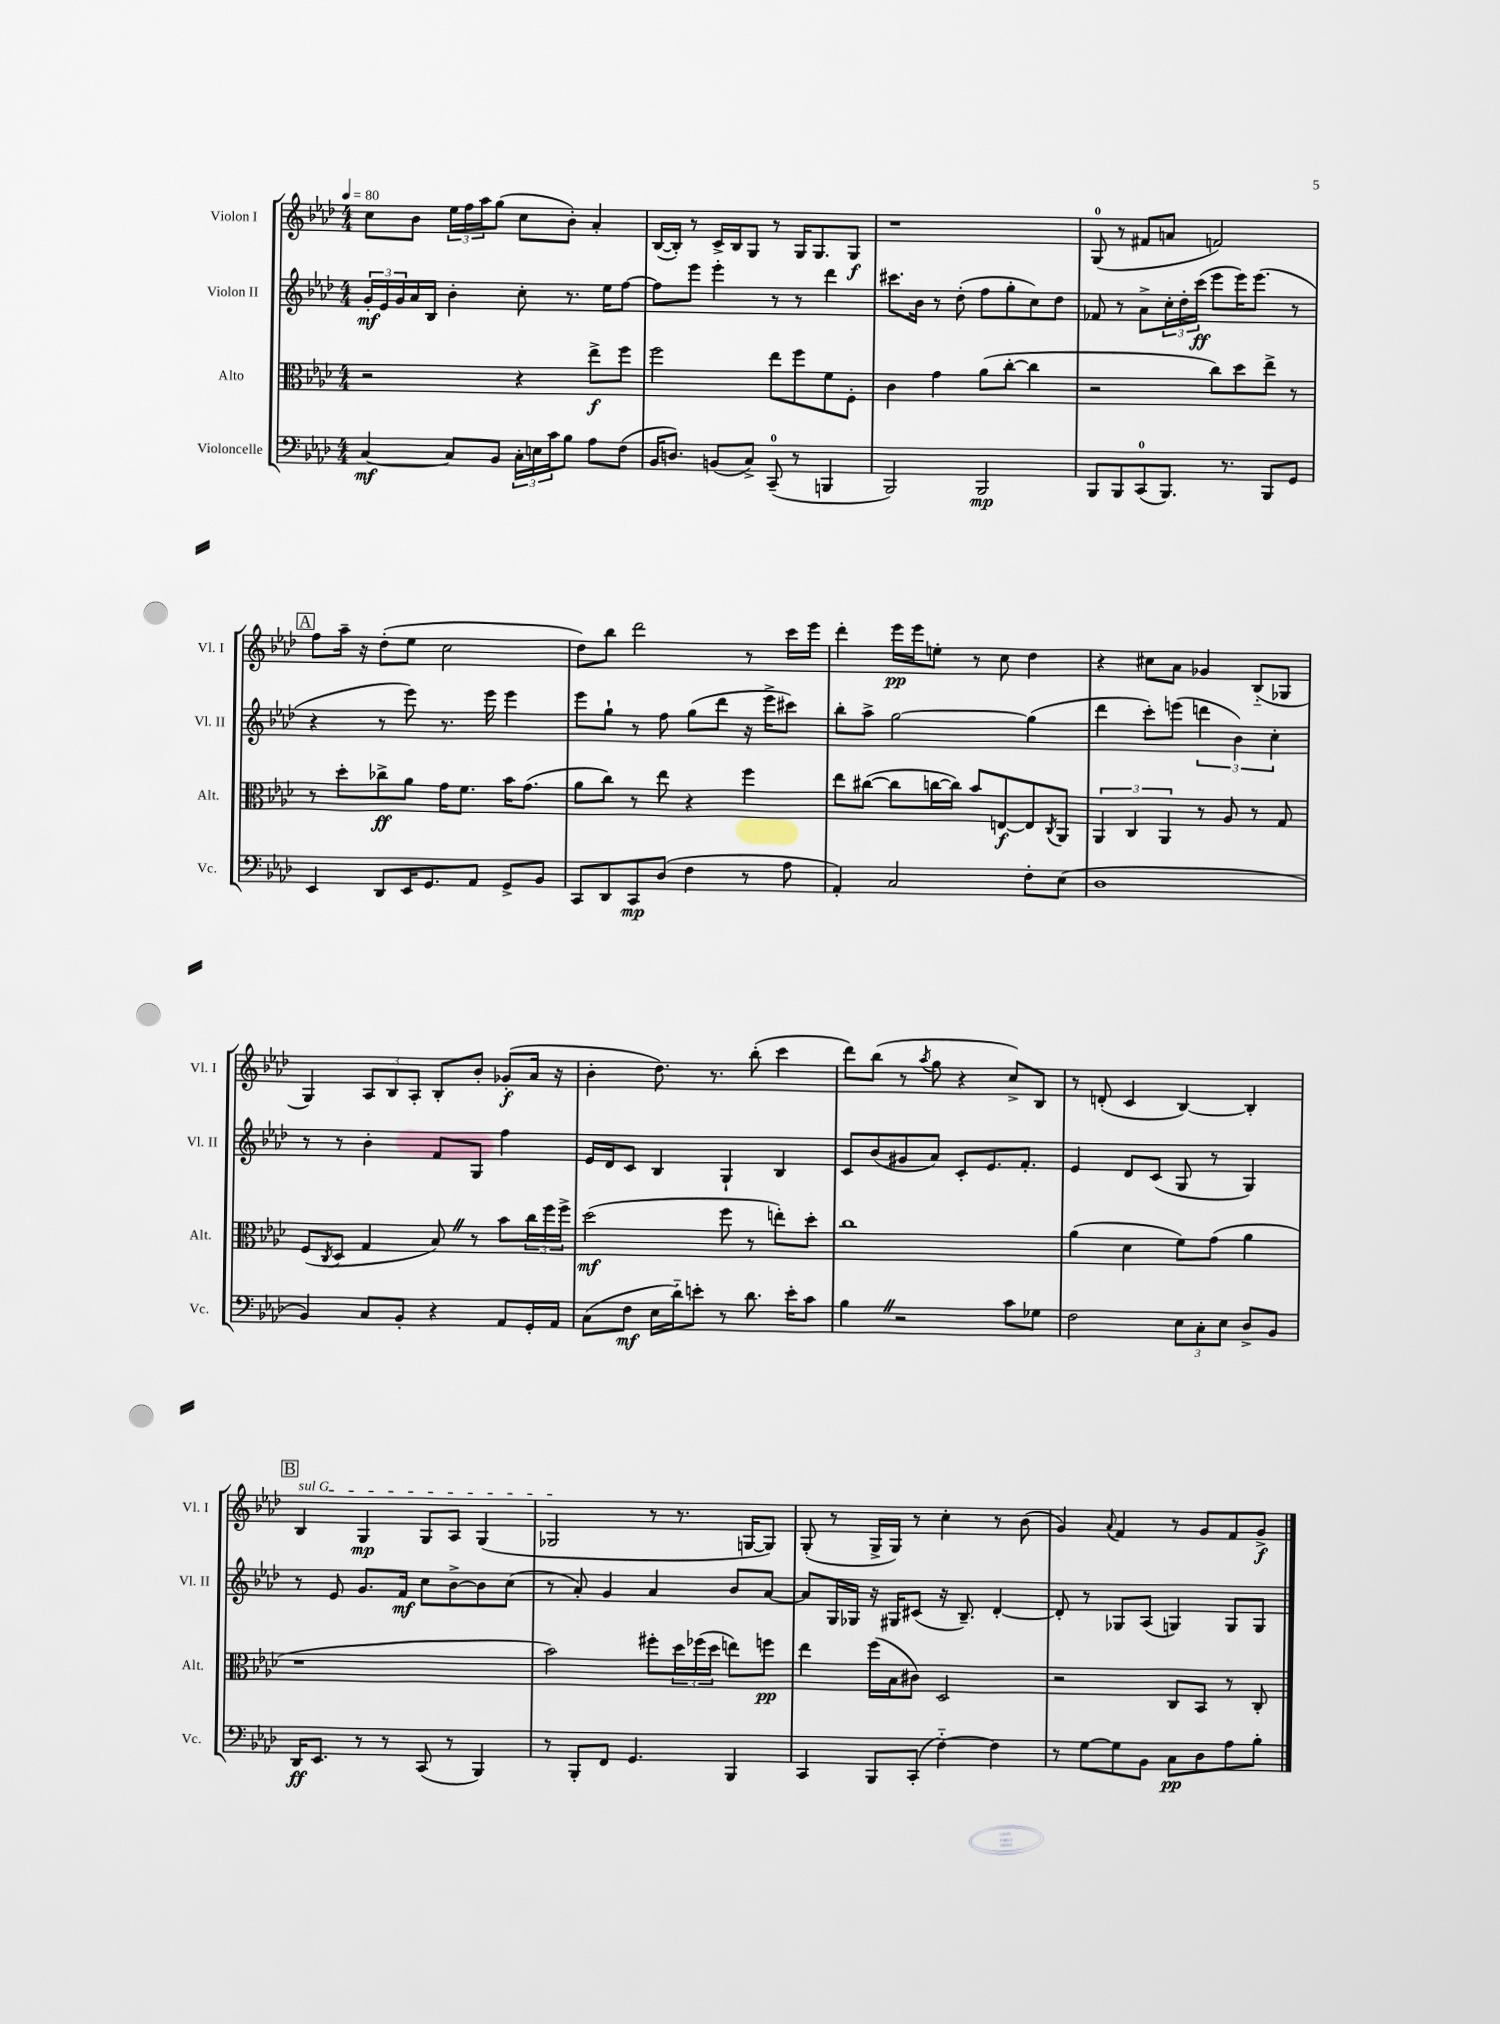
<<
\new StaffGroup <<
\new Staff = "s0" \with { instrumentName = "Violon I" shortInstrumentName = "Vl. I" } {
    \clef treble \key aes \major \numericTimeSignature \time 4/4 \tempo 4 = 80
    c''8 bes'8 \tuplet 3/2 { ees''16 f''16 aes''16 } g''8( c''8 bes'8-.) aes'4-. |
    bes16~( bes16-.) r8 c'16-> bes16 g8 r8 g16 g8. g8\f |
    r1 |
    g8-0( r8 fis'8 a'8 f'2) |
    \mark \markup { \box "A" } f''8 aes''16-- r16 des''8-.( ees''8 c''2 |
    des''8) bes''8 des'''2 r8 c'''16 ees'''16 |
    des'''4-. ees'''16\pp ees'''16 e''8-. r8 c''8 des''4 |
    r4 cis''8 aes'8 ges'4 bes8-_( ges8 |
    g4) \tuplet 3/2 { aes8 bes8 aes8-. } bes8-. bes'8-. ges'8-.\f( aes'16 r16 |
    bes'4-. des''8.) r8. bes''8-.( c'''4 |
    des'''8) bes''8( r8 \acciaccatura { aes''8 } g''8 r4 c''8->) bes8 |
    r8 d'8-.( c'4 bes4~) bes4-. |
    \mark \markup { \box "B" } \once \override TextSpanner.bound-details.left.text = \markup { \italic "sul G" } bes4\startTextSpan g4\mp g8 aes8 g4( |
    ges2\stopTextSpan r8 r8. g16~ g8) |
    g8-.( r8 g16-> g16) r8 c''4-. r8 bes'8( |
    g'4) \appoggiatura { aes'8 } f'4 r8 g'8 f'8 g'8->\f \bar "|." |
}
\new Staff = "s1" \with { instrumentName = "Violon II" shortInstrumentName = "Vl. II" } {
    \clef treble \key aes \major \numericTimeSignature \time 4/4
    \tuplet 3/2 { g'16-.\mf ees'16 g'16 } aes'16 bes16 bes'4-. c''8-. r8. ees''16 f''8~ |
    f''8 ees'''8 ees'''4-. r8 r8 des'''4 |
    cis'''8. bes'16 r8 des''8-.( f''8 g''8-. c''8) des''8 |
    fes'8 r8 aes'8-> \tuplet 3/2 { c''16-. des''16-. c'''16\ff( } ees'''8 ees'''16) ees'''8.( r8 |
    \mark \markup { \box "A" } r4 r8 ees'''8) r8. ees'''16 ees'''4 |
    ees'''8 g''8-! r8 f''8 g''8( des'''8 r16 ees'''16-> cis'''8) |
    bes''8-. aes''8-> g''2~ g''4( |
    des'''4 c'''8-.) e'''8( \tuplet 3/2 { d'''4 bes'4) c''4-. } |
    r8 r8 bes'4-. f'8 g8 f''4 |
    ees'16 des'16 c'8 bes4 g4-! bes4 |
    c'8 bes'8( gis'8 aes'8) c'8-. ees'8. f'8.-. |
    ees'4 des'8 c'8( g8 r8 g4) |
    \mark \markup { \box "B" } r8 ees'8 g'8. f'16\mf c''8 bes'8~-> bes'8 c''8( |
    r8 aes'8-.) g'4 aes'4 bes'8 aes'8~ |
    aes'8 g16 ges16 r16 gis16 cis'8( r16 bes8.--) des'4~-. |
    des'8-. r8 ges8 aes8( g4) g8 g8 \bar "|." |
}
\new Staff = "s2" \with { instrumentName = "Alto" shortInstrumentName = "Alt." } {
    \clef alto \key aes \major \numericTimeSignature \time 4/4
    r2 r4 ees''8->\f f''8 |
    f''2 ees''8 f''8 f'8 f8-. |
    c'4 g'4 aes'8( c''8~-. c''4 |
    r2 c''8) des''8 ees''8-> r8 |
    \mark \markup { \box "A" } r8 des''8-. ces''8->\ff aes'8 g'16 f'8. bes'16 g'8.( |
    aes'8 c''8) r8 ees''8 r4 f''4 |
    ees''8 cis''8~( cis''8 c''16~ c''16) bes'8 e8~\f e8 \acciaccatura { c8 } aes,8 |
    \tuplet 3/2 { aes,4 c4 aes,4 } r8 aes8 r8 g8 |
    f8( \acciaccatura { c8 } des8 g4 bes8) \once \override BreathingSign.text = \markup { \musicglyph "scripts.caesura.straight" } \breathe r8 bes'8 \tuplet 3/2 { c''16 f''16 f''16-> } |
    des''2\mf( f''8 r8 e''8-.) des''8-. |
    c''1 |
    aes'4( des'4 f'8) g'8( aes'4 |
    \mark \markup { \box "B" } r1 |
    bes'2) fis''8-. \tuplet 3/2 { des''16 fes''16( des''16 } e''8) f''8\pp |
    ees''4 f''16( bes16 cis'8) des2 |
    r2 c8 bes,8 r8 c8-. \bar "|." |
}
\new Staff = "s3" \with { instrumentName = "Violoncelle" shortInstrumentName = "Vc." } {
    \clef bass \key aes \major \numericTimeSignature \time 4/4
    c4~\mf c8 bes,8 \tuplet 3/2 { c16-. e16 c'16 } bes8 aes8 f8( |
    bes,16 d8.) b,8( c8->) c,8-0--( r8 b,,4 |
    bes,,2) bes,,2\mp |
    bes,,8 bes,,8 c,8-0( bes,,8.) r8. bes,,8 g,8 |
    \mark \markup { \box "A" } ees,4 des,8 ees,16 g,8. aes,8 g,8-> bes,8 |
    c,8 des,8 c,8\mp des8( f4 r8 aes8 |
    aes,4-.) c2 f8-. ees8( |
    des1 |
    bes,4) c8 bes,8-. r4 aes,8 g,16-. aes,16 |
    c8( f8\mf ees16 des'16-_) e'8-. r8 des'8. e'16-. c'8 |
    bes4 \once \override BreathingSign.text = \markup { \musicglyph "scripts.caesura.straight" } \breathe r2 c'8 ges8 |
    f2 \tuplet 3/2 { ees8 c8-. ees8 } des8-> bes,8 |
    \mark \markup { \box "B" } des,16\ff ees,8. r8 r8 c,8( r8 bes,,4) |
    r8 bes,,8-. f,8 g,4. bes,,4 |
    c,4 bes,,8 c,8-.( f4~-_) f4 |
    r8 g8~ g8 bes,8 c8\pp des8 aes8 bes8-. \bar "|." |
}
>>
>>
\layout { \context { \Score \remove "Bar_number_engraver" } }
